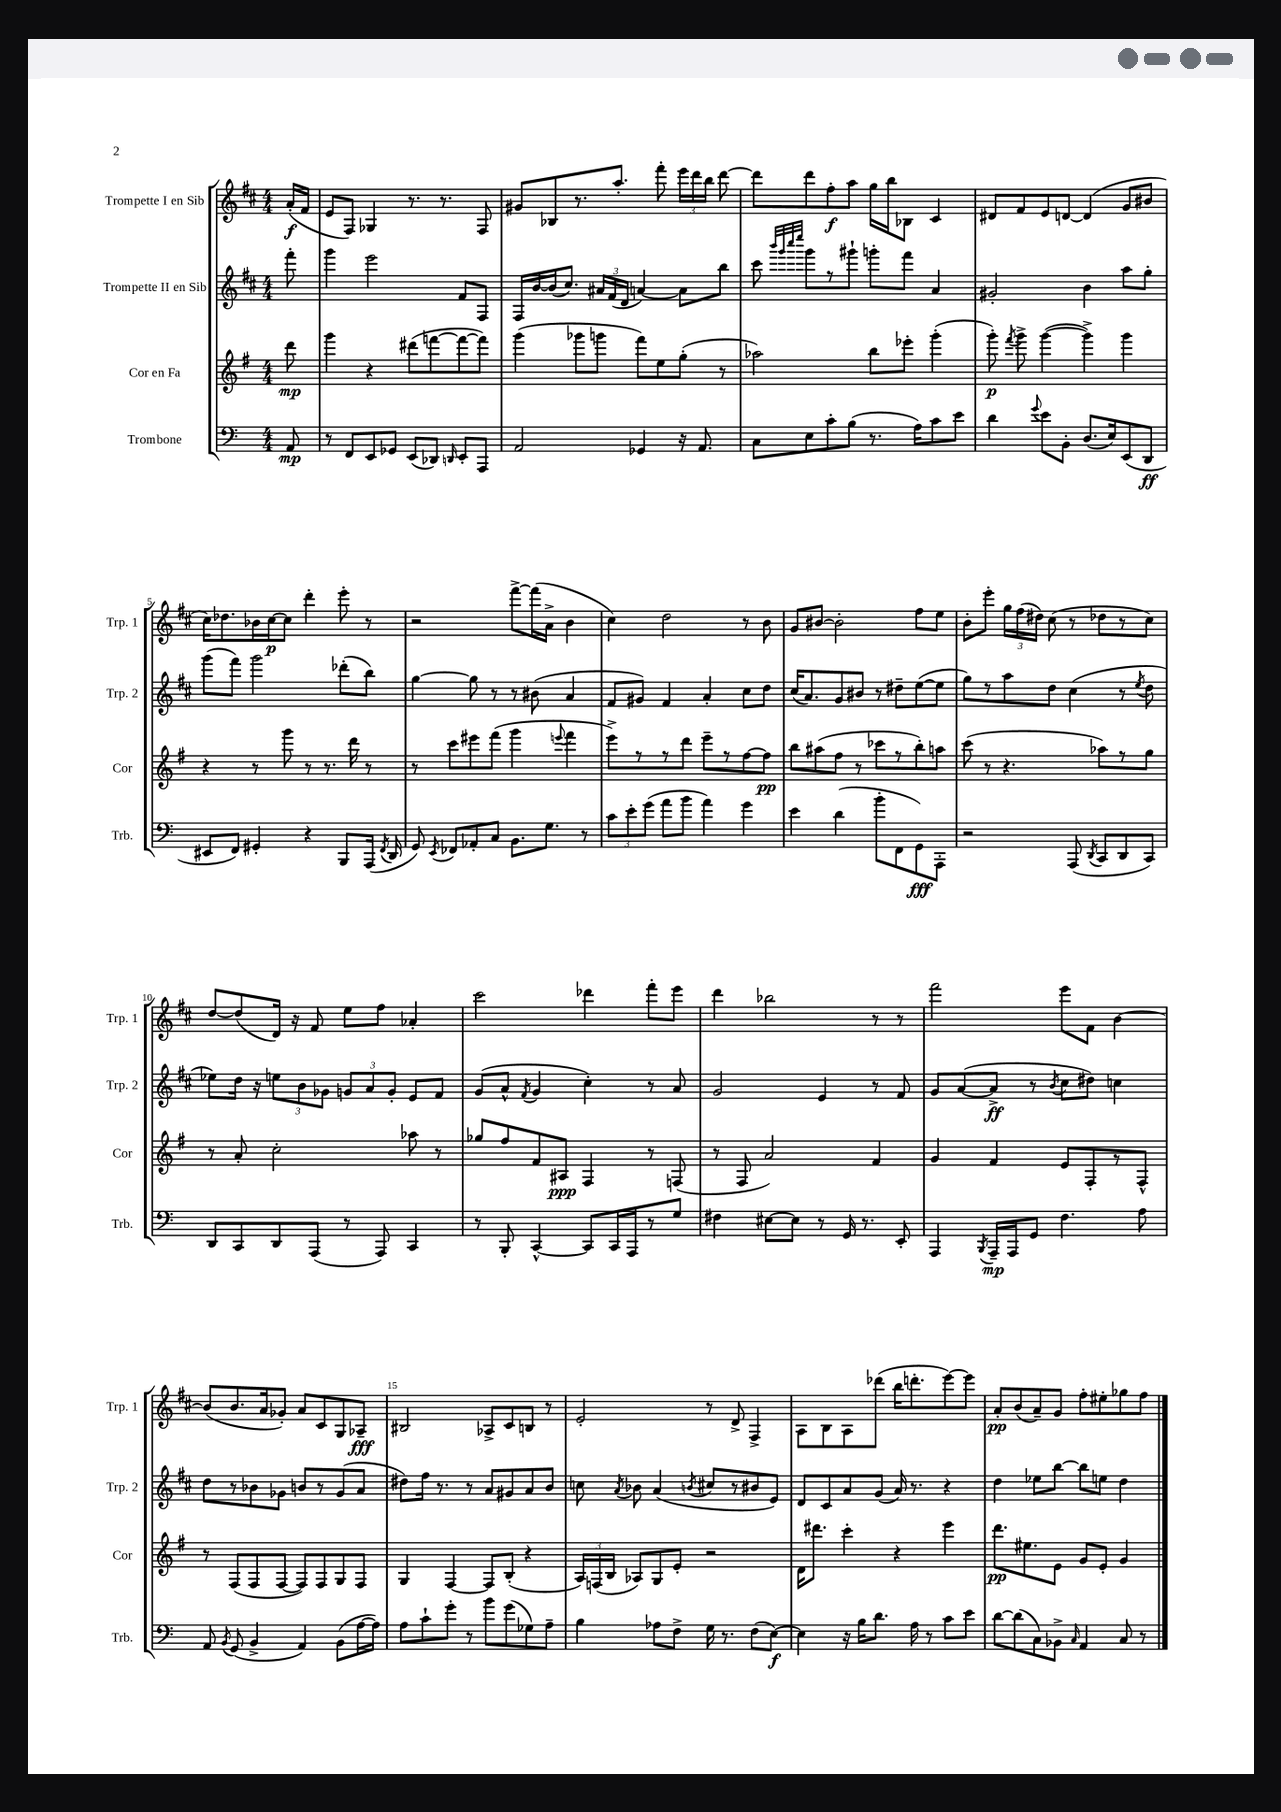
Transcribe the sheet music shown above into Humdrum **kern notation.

**kern	**kern	**kern	**kern
*staff4	*staff3	*staff2	*staff1
*clefF4	*clefG2	*clefG2	*clefG2
*k[]	*k[f#]	*k[f#c#]	*k[f#c#]
*M4/4	*M4/4	*M4/4	*M4/4
8AA/	8ddd\	8fff#'\	(16a'/LL
.	.	.	16f#/JJ
=	=	=	=
8r	4ggg\	4ggg\	8e/L
8FF/L	.	.	8F#/J)
8EE/	4r	2eee\	4G-/
8GG-/J	.	.	.
(8EE/L	(8ddd#\L	.	8.r
8DD-/J)	[8fff\	.	.
.	.	.	8.r
16qqDD/	.	.	.
8EE'/L	8fff\_	8f#/L	.
8AAA/J	8fff\]J)	8F#/J	8F#/
=	=	=	=
2AA/	(4ggg\	16F#/LL	8g#/L
.	.	[16b/	.
.	.	(16b/]J	8B-/
.	.	8.cc#/J)	.
.	8ggg-\L	.	8.r
.	8ggg\J	24a#/LL	.
.	.	(24f#/	.
.	.	.	8.aa'/J
.	.	24d/JJ	.
4GG-/	8fff#\L)	[4a/)	.
.	8ee\	.	8fff#'\
16r	(8gg'\J	8a\]L	24eee\LL
.	.	.	24ddd\
8.AA/	.	.	.
.	.	.	24bb\JJ
.	8r	8bb\J	[8ddd\
=	=	=	=
8C\L	2aa-\)	8ccc#\	8ddd\]L
.	.	32qqbbb/LLL	.
.	.	32qqggg/	.
.	.	32qqcccc#/	.
.	.	32qqeeee/JJJ	.
8E\	.	8ggg\L	8ddd\
8c'\	.	8r	8ff#'\
(8B\J	.	8ggg#`\J	8aa\J
8.r	8bb\L	8ggg'\L	16gg\LL
.	.	.	16bb\J
.	8eee-'\J	8fff#\J	8B-\J
16A\LK)	.	.	.
8c\	(4ggg'\	4a/	4c#/
8e\J	.	.	.
=	=	=	=
4d\	8ggg'\)	2g#'/	8d#/L
.	8qfff#/	.	.
.	8ggg^\	.	8f#/
8qqg/	.	.	.
8e\L	([4ggg\	.	8e/
8BB'\J	.	.	[8d/J
(8.D/L	4ggg^\])	4b\	(4d/]
16E/k)	.	.	.
(8EE/	4ggg\	8aa\L	8g/L
8DD/J	.	8gg'\J	8b#/J
=	=	=	=
8EE#/L	4r	(8ggg\L	16cc#\LK)
.	.	.	8.dd-\
8FF/J)	.	8fff#\J)	.
4GG#'/	8r	2ggg\	16b-\L
.	.	.	[16cc#\J
.	8ggg\	.	8cc#\]J
4r	8r	.	4ddd'\
.	8.r	.	.
8BBB/L	.	(8ddd-'\L	8eee'\
.	16ddd\	.	.
(16AAA/Jk	8r	8bb\J)	8r
8qFF/	.	.	.
16DD/	.	.	.
=	=	=	=
8GG/)	8r	[4gg\	2r
8qEE/	.	.	.
8FF-/L	8ccc\L	.	.
8AA-'/	8eee#\	8gg\]	.
8C/J	(8fff#\J	8r	.
8.BB\L	4ggg\	8r	[8fff#^\L
.	.	(8b#\	(16fff#\]L
8.G\J	.	.	16a^\JJ
.	8qqeee/	.	.
.	4fff#\	4a/	4b\
8r	.	.	.
=	=	=	=
12c\L	8eee^\L)	8f#/L	4cc#\)
12e'\	.	.	.
.	8r	8g#/J)	.
(12g\J	.	.	.
8a\L	8r	4f#/	2dd\
8b\J	8ddd\J	.	.
4a\)	8eee~\L	4a'/	.
.	8r	.	.
4g\	[8ff#\	8cc#\L	8r
.	8ff#\]J	8dd\J	8b\
=	=	=	=
4e\	8bb\L	(16cc#/LK	8g/L
.	.	8.a/)	.
.	(8aa#\	.	[8b#/J
(4d\	8ff#\J	8g/	2b#'\]
.	8r	8b#/J	.
8b'\L	8ccc-\L	8r	.
8FF\	8r	8dd#~\L	.
8GG\)	8bb'\)	([8ee\	8ff#\L
8AAA'\J	8aa\J	8ee\]J	8ee\J
=	=	=	=
2r	(8ccc\	8gg\L)	8b'\L
.	8r	8r	8eee'\J
.	4.r	8aa\	24gg\LL
.	.	.	(24ff#\
.	.	.	24dd#\JJ)
.	.	8dd\J	(8cc#\
(8AAA/	.	(4cc#\	8r
8qDD/	.	.	.
8CC/L	8aa-\L)	.	8dd-\L
8DD/	8r	8r	8r
.	.	8qee/	.
8CC/J)	8gg\J	8dd\	8cc#\J)
=	=	=	=
8DD/L	8r	8ee-\L)	[8dd/L
8CC/	8a'/	16dd\Jk	(8dd/]
.	.	16r	.
8DD/	2cc'\	12ee\L	16d/Jk)
.	.	.	16r
.	.	12b\	.
(8AAA/J	.	.	8f#/
.	.	12g-\J	.
8r	.	12g/L	8ee\L
.	.	12a/	.
8AAA/)	.	.	8ff#\J
.	.	12g'/J	.
4CC/	8aa-\	8e/L	4a-'/
.	8r	8f#/J	.
=	=	=	=
8r	8gg-/L	(8g/L	2ccc#\
8BBB'/	8ff#/	8a^^/J	.
.	.	8qf#/	.
[4CC^^/	8f#/	4g/	.
.	8A#/J	.	.
8CC/]L	4F#/	4cc#'\)	4ddd-\
16CC/L	.	.	.
16AAA/J	.	.	.
8r	8r	8r	8fff#'\L
8G/J	(8F/	8a/	8eee\J
=	=	=	=
4F#\	8r	2g/	4ddd\
.	8F#/	.	.
[8E#\L	2a/)	.	2bb-\
8E#\]J	.	.	.
8r	.	4e/	.
16GG/	.	.	.
8.r	.	.	.
.	4f#/	8r	8r
8EE'/	.	8f#/	8r
=	=	=	=
4AAA/	4g/	8g/L	2fff#\
.	.	([8a/	.
8qBBB/	.	.	.
16AAA~/LL	4f#/	8a^/]J	.
16AAA/J	.	.	.
8GG/J	.	8r	.
.	.	8qb/	.
4.F\	8e/L	8cc#\L	8eee\L
.	8F#'/	8dd#\J)	8f#\J
.	8r	4cc\	[4b\
8A\	8F#^^/J	.	.
=	=	=	=
8AA/	8r	8dd\L	(8b/]L
8qBB/	.	.	.
(8GG/	(8F#/L	8r	8.b/
4BB^/	8F#/	8b-\	.
.	.	.	16a/k
.	[8F#/J	8g-\J	8g-'/J)
4AA/)	8F#/]L)	8b/L	8a/L
.	8F#/	8r	8c#/
(8BB\L	8G/	(8g-/	8G/
[16A\L	8F#/J	8a/J	8A-~/J
16A\]JJ)	.	.	.
=	=	=	=
8A\L	4G/	8dd#\L)	2B#/
8c`\	.	16ff#\Jk	.
.	.	8.r	.
8g'\J	[4F#/	.	.
8r	.	8r	.
8b\L	8F#/]L	8a/L	8A-^/L
(8g\	(8B'/J	8g#/	8c#/
8G-\)	4r	8a/	8B/J
8A~\J	.	8b/J	8r
=	=	=	=
4B\	24A/LL)	8cc\	2e'/
.	(24F/	.	.
.	24B/JJ	.	.
.	.	8qa/	.
.	8A-/L)	8b-\	.
8A-\L	8G/	(4a/	.
8F^\J	8e'/J	.	.
.	.	8qb/	.
16G\	2r	8cc#/L	8r
8.r	.	.	.
.	.	8r	8d^/
(8F\L	.	8b#/	4F#^/
[8E\J)	.	8e/J)	.
=	=	=	=
4E\]	16d\LK	8d/L	8A\L
.	8.ddd#\J	.	.
.	.	8c#/	8B\
16r	4ccc'\	8a/	8A\
16B\LK	.	.	.
8.d\J	.	(8g/J	(8ddd-\J
.	4r	16a/)	16bb\LK
16A\	.	8.r	8.ddd'\
8r	.	.	.
8c\L	4eee\	4r	[8eee\)
8e\J	.	.	8eee\]J
=	=	=	=
[8d\L	8.ddd\L	4dd\	8a'/L
(8d\]	.	.	(8b/
.	8.ee#\	.	.
8C\)	.	8ee-\L	8a~/)
8BB-^\J	8e\J	[8bb\J	8g/J
16qqC/	.	.	.
4AA/	8g/L	8bb\]L	8ff#'\L
.	8e'/J	8ee\J	8ee#'\
8C/	4g/	4dd\	8gg-\
8r	.	.	8ff#\J
==	==	==	==
*-	*-	*-	*-
